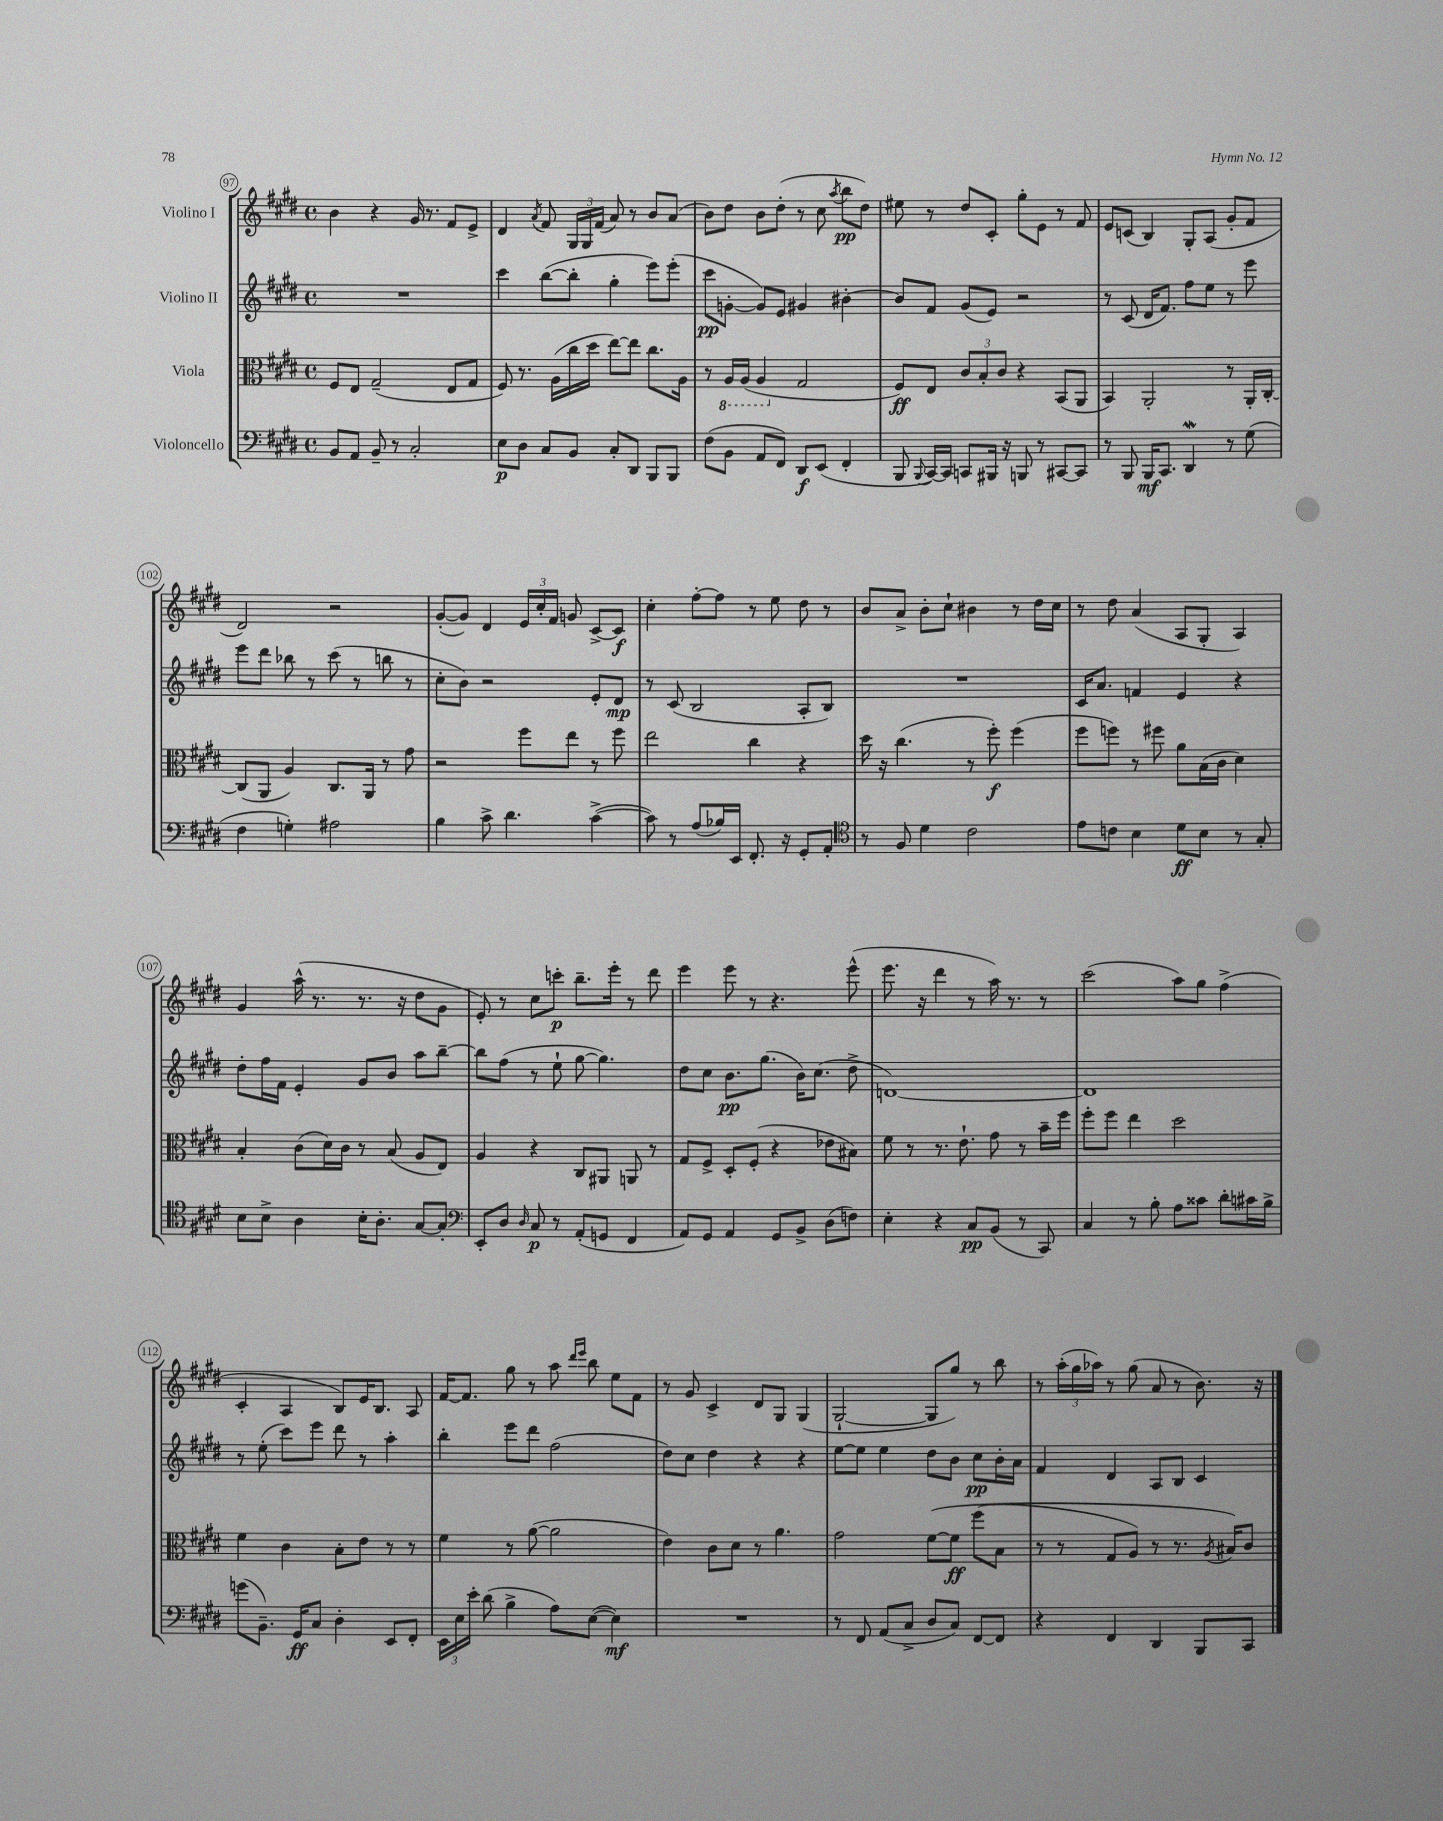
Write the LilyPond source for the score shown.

<<
\new StaffGroup <<
\new Staff = "s0" \with { instrumentName = "Violino I" } {
    \clef treble \key e \major \defaultTimeSignature \time 4/4
    \autoBeamOff b'4 r4 gis'16 r8. fis'8[ e'8]-> |
    dis'4 \acciaccatura { a'8 } fis'8 \tuplet 3/2 { gis16[ gis16 fis'16]( } a'8) r8 b'8[ a'8]( |
    b'8[) dis''8] b'8[ dis''8]-.( r8 cis''8 \acciaccatura { a''8 } b''8[\pp dis''8]) |
    eis''8 r8 dis''8[ cis'8]-. gis''8[-. e'8] r8 fis'8 |
    e'8[ c'8]( b4) gis8[-. a8]( gis'8[-. fis'8] |
    dis'2) r2 |
    gis'8[~-.( gis'8]) dis'4 \tuplet 3/2 { e'16[ cis''16-. fis'16] } g'8 cis'8[~-> cis'8]\f |
    cis''4-. fis''8[~-. fis''8] r8 e''8 dis''8 r8 |
    b'8[ a'8]-> b'8[-. cis''8]-! bis'4 r8 dis''16[ cis''16] |
    r8 dis''8 a'4( a8[ gis8]-. a4) |
    gis'4 a''16-^( r8. r8. r16 dis''8[ gis'8] |
    e'8-.) r8 cis''8[ c'''8]-.\p b''8.[-- e'''16]-. r8 dis'''8 |
    e'''4 e'''8 r8 r4. e'''8-^( |
    e'''8. r16 dis'''4 r8 a''16) r8. r8 |
    cis'''2( a''8[) gis''8] fis''4->( |
    cis'4-. a4 b8[) e'16 b8.] a8 |
    fis'16[~ fis'8.] gis''8 r8 a''8 \grace { dis'''16[ e'''16] } b''8 e''8[ fis'8] |
    r8 gis'8 cis'4-> dis'8[ gis8] gis4( |
    gis2~-! gis8[ gis''8]) r8 b''8 |
    r8 \tuplet 3/2 { a''16[-.( gis''16 aes''16]) } r8 gis''8( a'8 r8 b'8.) r16 \bar "|." |
}
\new Staff = "s1" \with { instrumentName = "Violino II" } {
    \clef treble \key e \major \defaultTimeSignature \time 4/4
    \autoBeamOff R1 |
    cis'''4 b''8[~( b''8]-. gis''4-. e'''8[) e'''8]-.( |
    cis'''8[\pp g'8]~-. g'8[) e'8] gis'4 bis'4~-. |
    bis'8[ fis'8] gis'8[( e'8]) r2 |
    r8 cis'8( dis'16[ fis'8.]) fis''8[ e''8] r8 e'''8 |
    e'''8[ dis'''8] bes''8 r8 cis'''8( r8 b''8 r8 |
    cis''8[-. b'8]) r2 e'8[-. dis'8]\mp |
    r8 cis'8( b2 a8[-. b8]) |
    R1 |
    cis'16[ a'8.] f'4 e'4 r4 |
    dis''8[-. fis''16 fis'16] e'4-. gis'8[ b'8] a''8[ b''8]~-- |
    b''8[ fis''8]( r8 e''8-! gis''8~ gis''4.) |
    dis''8[ cis''8] b'8.[\pp gis''8.]( b'16[) cis''8.]( dis''8-> |
    d'1~) |
    d'1 |
    r8 e''8-.( cis'''8[) e'''8] dis'''8 r8 a''4-. |
    b''4-. e'''8[ dis'''8] fis''2( |
    dis''8[) cis''8] dis''4 r4 r4 |
    e''8[~ e''8] e''4 dis''8[ b'8] cis''8[\pp b'16-. a'16] |
    fis'4 dis'4 a8[ b8] cis'4 \bar "|." |
}
\new Staff = "s2" \with { instrumentName = "Viola" } {
    \clef alto \key e \major \defaultTimeSignature \time 4/4
    \autoBeamOff fis8[ e8] gis2--( e8[ gis8] |
    fis8) r8. a16[( cis''16 dis''16] e''8[~) e''8] cis''8.[ a16] |
    r8 \ottava #-1 a,16[ a,16]( a,4 \ottava #0 gis2 |
    fis8[\ff) e8] \tuplet 3/2 { cis'8[ b8-. cis'8] } r4 b,8[( a,8] |
    b,4) a,2-. r8 a,16[-. cis16]~-. |
    cis8[( a,8] a4) cis8.[ a,16] r8 gis'8 |
    r2 fis''8[ e''8] r8 fis''8 |
    e''2 cis''4 r4 |
    dis''16 r16 cis''4.( r8 fis''8-.\f) fis''4( |
    fis''8[ f''8]) r8 fis''8 a'8[ b16( cis'16] dis'4) |
    b4-. cis'8[( dis'16) cis'16] r8 b8( a8[ e8]) |
    a4 r4 cis8[ ais,8] a,8 r8 |
    gis8[ fis8]-> dis8[-. fis8]-.( r4 ees'8[ bis8]) |
    fis'8 r8 r8. e'8.-! gis'8 r8 b'16[-- fis''16] |
    fis''8[-. fis''8] e''4 dis''2 |
    fis'4 cis'4 b8[-. e'8] r8 r8 |
    fis'4 r8 a'8~( a'2 |
    e'4) cis'8[ dis'8] r8 a'4. |
    gis'2 fis'8[~\( fis'8]\ff fis''8[( b8] |
    r8 r8 gis8[ a8]) r8 r8. \acciaccatura { a8 } bis16[\) cis'8] \bar "|." |
}
\new Staff = "s3" \with { instrumentName = "Violoncello" } {
    \clef bass \key e \major \defaultTimeSignature \time 4/4
    \autoBeamOff b,8[ a,8] b,8-- r8 cis2-. |
    e8[\p dis8] cis8[ b,8] cis8[-. dis,8] b,,8[ b,,8] |
    fis8[( b,8] a,8[ fis,8]) dis,8[\f e,8]( fis,4-. |
    b,,8 \appoggiatura { b,,8 } cis,16[~) cis,16] c,8[ bis,,16] r16 b,,8 r8 cis,8[~ cis,8] |
    r8 b,,8 b,,16[\mf cis,8.] dis,4\mordent r8 gis8( |
    fis4 g4-.) ais2 |
    b4 cis'8-> dis'4. cis'4~->( |
    cis'8) r8 a8[( bes16) e,16] fis,8.-. r16 gis,8[-. a,8]-. |
    \clef tenor r8 fis8 dis'4 cis'2 |
    e'8[ c'8] b4 dis'8[\ff b8] r8 gis8-. |
    b8[ b8]-> a4 b16[-. a8.]-. gis8[~ gis8]-. |
    \clef bass e,8[-. dis8] \grace { dis16 } cis8\p r8 a,8[-.( g,8] fis,4 |
    a,8[) gis,8] a,4 gis,8[ b,8]-> dis8[( f8]) |
    e4-. r4 cis8[\pp b,8]( r8 cis,8) |
    cis4 r8 b8-. a8[ cisis'8] dis'8[-. cis'16 b16]-> |
    g'8[( b,8.]--) gis,16[\ff cis8] dis4-. e,8[ fis,8]-. |
    \tuplet 3/2 { e,16[ e16 e'16]-. } dis'8( b4-> a8[) e8]~( e4\mf) |
    R1 |
    r8 fis,8 a,8[( cis8]-> dis8[ cis8]) fis,8[~ fis,8] |
    r4 fis,4 dis,4 b,,8[ cis,8] \bar "|." |
}
>>
>>
\layout { \context { \Score currentBarNumber = #97 \override BarNumber.stencil = #(make-stencil-circler 0.1 0.3 ly:text-interface::print) } }
